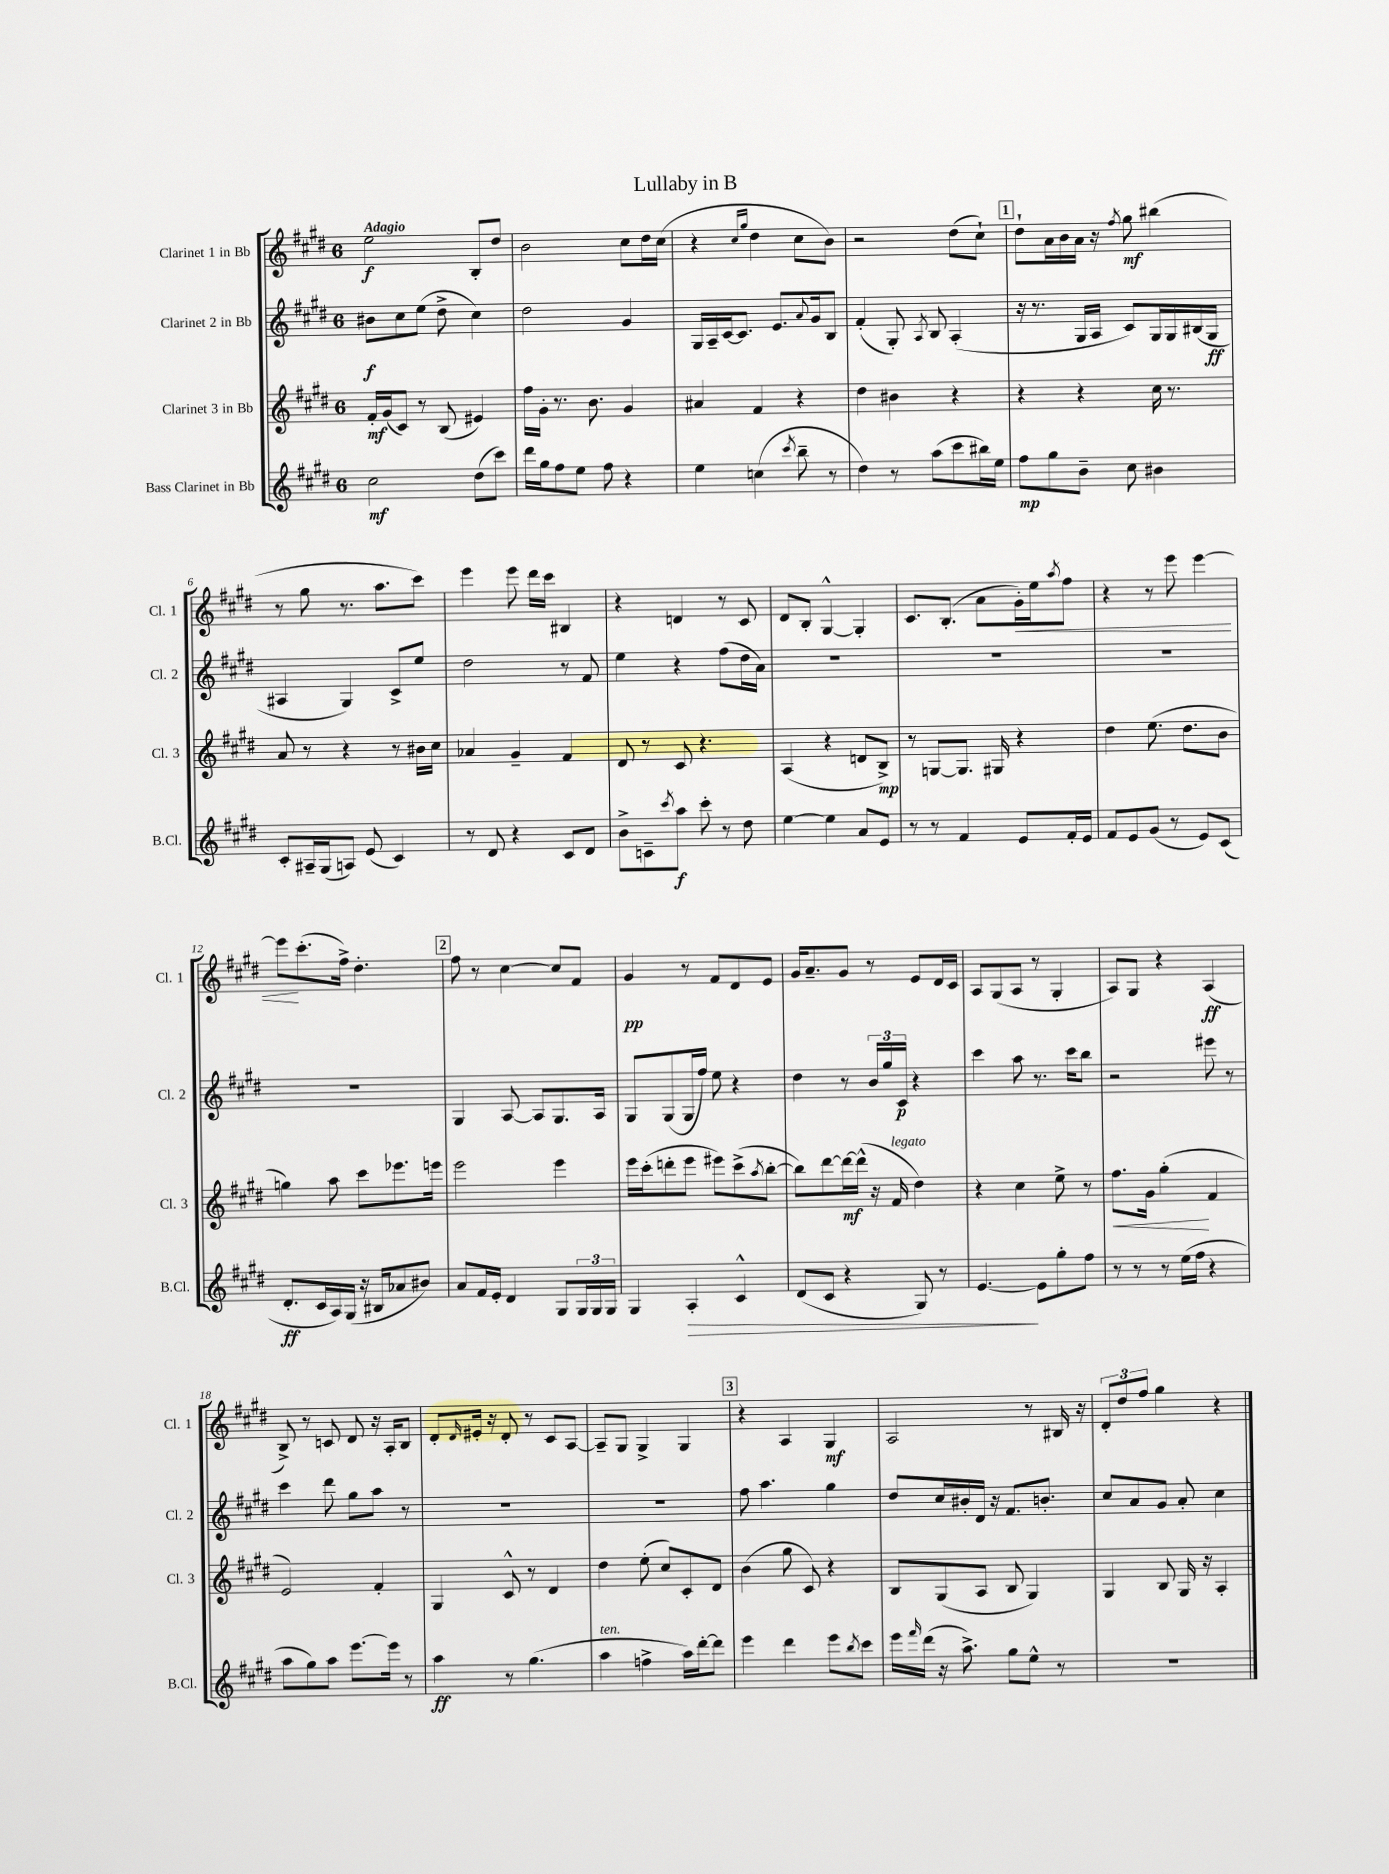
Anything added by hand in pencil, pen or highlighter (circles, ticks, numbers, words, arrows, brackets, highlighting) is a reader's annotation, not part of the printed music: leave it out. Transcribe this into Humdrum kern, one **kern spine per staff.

**kern	**dynam	**kern	**dynam	**kern	**dynam	**kern	**dynam
*part4	*part4	*part3	*part3	*part2	*part2	*part1	*part1
*staff4	*staff4	*staff3	*staff3	*staff2	*staff2	*staff1	*staff1
*I"Bass Clarinet in Bb	*	*I"Clarinet 3 in Bb	*	*I"Clarinet 2 in Bb	*	*I"Clarinet 1 in Bb	*
*I'B.Cl.	*	*I'Cl. 3	*	*I'Cl. 2	*	*I'Cl. 1	*
*clefG2	*	*clefG2	*	*clefG2	*	*clefG2	*
*k[f#c#g#d#]	*	*k[f#c#g#d#]	*	*k[f#c#g#d#]	*	*k[f#c#g#d#]	*
*M6/8	*	*M6/8	*	*M6/8	*	*M6/8	*
=1	=1	=1	=1	=1	=1	=1	=1
!	!	!	!	!	!	!LO:TX:a:B:t=Adagio	!
2cc#\	mf	16f#'/LL	mf	8b#X\L	f	2ee\	f
.	.	(16g#/J	.	.	.	.	.
.	.	8c#/J)	.	8cc#\	.	.	.
.	.	8r	.	(8ee\J	.	.	.
.	.	(8B/	.	8dd#^\	.	.	.
(8dd#\L	.	4e#X/)	.	4cc#\)	.	8B'/L	.
8ccc#\J)	.	.	.	.	.	8dd#/J	.
=2	=2	=2	=2	=2	=2	=2	=2
16ddd#\LL	.	16ff#\LL	.	2dd#\	.	2b\	.
16gg#\J	.	16g#'\JJ	.	.	.	.	.
8ff#\	.	8.r	.	.	.	.	.
8ee\J	.	.	.	.	.	.	.
.	.	8.b\	.	.	.	.	.
8ff#\	.	.	.	.	.	.	.
4r	.	4g#/	.	4g#/	.	8cc#\L	.
.	.	.	.	.	.	16dd#\L	.
.	.	.	.	.	.	(16cc#\JJ	.
=3	=3	=3	=3	=3	=3	=3	=3
4ee\	.	4a#X/	.	16G#/LL	.	4r	.
.	.	.	.	16A~/	.	.	.
.	.	.	.	[16c#/J	.	.	.
.	.	.	.	8.c#/J]	.	.	.
.	.	.	.	.	.	16qqcc#/LL	.
.	.	.	.	.	.	16qqgg#/JJ	.
(4ccn\	.	4f#/	.	.	.	4dd#\	.
.	.	.	.	8.e/L	.	.	.
8qccc#/	.	.	.	.	.	.	.
8bb~\	.	4r	.	.	.	8cc#\L	.
.	.	.	.	8qqa/	.	.	.
.	.	.	.	16g#/k	.	.	.
8r	.	.	.	8B/J	.	8b\J)	.
=4	=4	=4	=4	=4	=4	=4	=4
4dd#\)	.	4dd#\	.	(4f#'/	.	2r	.
8r	.	4b#X\	.	8G#'/)	.	.	.
.	.	.	.	8qA/	.	.	.
(8aa\L	.	.	.	8B/	.	.	.
8ccc#\	.	4r	.	(4A'/	.	(8dd#\L	.
16bb#X\L)	.	.	.	.	.	8cc#`\J)	.
16ee\JJ	.	.	.	.	.	.	.
!!LO:REH:place=s1:t=1
=5	=5	=5	=5	=5	=5	=5	=5
8ff#\L	mp	4r	.	16r	.	8dd#`\L	.
.	.	.	.	8.r	.	.	.
8gg#\	.	.	.	.	.	16a\L	.
.	.	.	.	.	.	16b\	.
8b~\J	.	4r	.	16G#/LL	.	16a\JJ	.
.	.	.	.	16A/JJ	.	16r	.
.	.	.	.	.	.	8qff#/	.
8cc#\	.	.	.	8c#/L)	.	8gg#\	mf
4b#X\	.	16cc#\	.	16G#/L	.	(4bb#X\	.
.	.	8.r	.	16G#/	.	.	.
.	.	.	.	(16B#X/	.	.	.
.	.	.	.	16G#/JJ	ff	.	.
!!LO:LB:g=z
=6	=6	=6	=6	=6	=6	=6	=6
8c#'/L	.	8a/	.	4A#X/	.	8r	.
16A#X~/L	.	8r	.	.	.	8gg#\	.
(16G#/J	.	.	.	.	.	.	.
8An/J)	.	4r	.	4G#/)	.	8.r	.
(8e/	.	.	.	.	.	.	.
.	.	.	.	.	.	8.aa\L	.
4c#/)	.	8r	.	8c#^/L	.	.	.
.	.	16b#X\LL	.	8ee/J	.	8ccc#\J)	.
.	.	16cc#\JJ	.	.	.	.	.
=7	=7	=7	=7	=7	=7	=7	=7
8r	.	4a-X/	.	2dd#\	.	4eee\	.
8d#/	.	.	.	.	.	.	.
4r	.	4g#~/	.	.	.	8eee\	.
.	.	.	.	.	.	16ddd#\LL	.
.	.	.	.	.	.	16ccc#\JJ	.
8c#/L	.	4f#/	.	8r	.	4B#X/	.
8d#/J	.	.	.	8f#/	.	.	.
=8	=8	=8	=8	=8	=8	=8	=8
8b^\L	.	8d#/	.	4ee\	.	4r	.
8cn~\	.	8r	.	.	.	.	.
8qccc#/	.	.	.	.	.	.	.
8aa\J	f	8c#/	.	4r	.	4dn/	.
8ccc#'\	.	4.r	.	.	.	.	.
8r	.	.	.	(8ff#\L	.	8r	.
8dd#\	.	.	.	16dd#\L	.	8c#/	.
.	.	.	.	16a\JJ)	.	.	.
=9	=9	=9	=9	=9	=9	=9	=9
[4ee\	.	(4A/	.	2.r	.	8d#/L	.
.	.	.	.	.	.	8B'/J	.
4ee\]	.	4r	.	.	.	[4G#^^/	.
8a/L	.	8dn/L	.	.	.	4G#'/]	.
8e/J	.	8B^/J)	mp	.	.	.	.
=10	=10	=10	=10	=10	=10	=10	=10
8r	.	8r	.	2.r	.	8.c#/L	.
8r	.	[8Gn/L	.	.	.	.	.
.	.	.	.	.	.	(8.B'/J	.
4f#/	.	8.G/J]	.	.	.	.	.
.	.	.	.	.	.	8a\L	.
.	.	16G#X/	.	.	.	.	.
!	!	!	!	!	!	!	!LO:HP:b
8e/L	.	4r	.	.	.	16g#'\L)	<
.	.	.	.	.	.	16ee\J	.
.	.	.	.	.	.	8qaa/	.
16f#'/L	.	.	.	.	.	8ff#\J	.
16e/JJ	.	.	.	.	.	.	.
=11	=11	=11	=11	=11	=11	=11	=11
8f#/L	.	4dd#\	.	2.r	.	4r	.
8e/	.	.	.	.	.	.	.
(8g#/J	.	(8.ee\	.	.	.	8r	.
8r	.	.	.	.	.	8eee\	.
.	.	8.dd#\L	.	.	.	.	.
8e/L)	.	.	.	.	.	[4eee\	.
(8c#/J	.	8b\J	.	.	.	.	.
!!LO:LB:g=z
=12	=12	=12	=12	=12	=12	=12	=12
8.d#'/L	ff	4ggn\)	.	2.r	.	8eee\L]	.
.	.	.	.	.	.	(8.ccc#'\	[
16c#/L	.	.	.	.	.	.	.
16A/)	.	8aa\	.	.	.	.	.
(16G#/JJ	.	.	.	.	.	16ff#^\Jk)	.
16r	.	8ccc#\L	.	.	.	4.dd#'\	.
16B#X/KL	.	.	.	.	.	.	.
8a-X/	.	8.eee-X\	.	.	.	.	.
8b#X/J)	.	.	.	.	.	.	.
.	.	16eeen\Jk	.	.	.	.	.
!!LO:REH:place=s1:t=2
=13	=13	=13	=13	=13	=13	=13	=13
8a/L	.	2eee\	.	4G#/	.	8ff#\	.
16f#/L	.	.	.	.	.	8r	.
16e'/JJ	.	.	.	.	.	.	.
4d#/	.	.	.	[8A/	.	[4cc#\	.
.	.	.	.	8A/L]	.	.	.
8G#/L	.	4eee\	.	8.G#/	.	8cc#/L]	.
24G#/L	.	.	.	.	.	8f#/J	.
24G#/	.	.	.	.	.	.	.
.	.	.	.	16A/Jk	.	.	.
24G#/JJ	.	.	.	.	.	.	.
=14	=14	=14	=14	=14	=14	=14	=14
4G#/	.	16eee\LL	.	8G#/L	.	4g#/	pp
.	.	(16ccc#'\J	.	.	.	.	.
.	.	8dddn'\	.	(8G#/	.	.	.
!	!LO:HP:b	!	!	!	!	!	!
4A'/	>	8eee\J	.	16G#/L	.	8r	.
.	.	.	.	16ff#/JJ)	.	.	.
.	.	8eee#X\L)	.	8ee\	.	8f#/L	.
4c#^^/	.	(8ccc#^\	.	4r	.	8d#/	.
.	.	8qaa/	.	.	.	.	.
.	.	[8bb'\J	.	.	.	8e/J	.
=15	=15	=15	=15	=15	=15	=15	=15
(8d#/L	.	8bb\L])	.	4dd#\	.	16g#/KL	.
.	.	.	.	.	.	8.a~/	.
8c#/J	.	[8ddd#\	.	.	.	.	.
4r	.	16ddd#\L_	mf	8r	.	8g#/J	.
.	.	(16ddd#^^\JJ]	.	.	.	.	.
.	.	16r	.	24b/LL	.	8r	.
.	.	.	.	24gg#/	.	.	.
!	!	!LO:TX:a:i:t=legato	!	!	!	!	!
.	.	16f#/	.	.	.	.	.
.	.	.	.	24c#/JJ	p	.	.
8G#/)	.	4dd#\)	.	4r	.	8e/L	.
8r	.	.	.	.	.	16d#/L	.
.	.	.	.	.	.	16c#/JJ	.
=16	=16	=16	=16	=16	=16	=16	=16
[4.e/	.	4r	.	4ccc#\	.	8A/L	.
.	.	.	.	.	.	(8G#/	.
.	.	4cc#\	.	8aa\	.	8A/J	.
8e\L]	]	.	.	8.r	.	8r	.
8gg#'\	.	8ee^\	.	.	.	4G#'/	.
.	.	.	.	16ccc#\KL	.	.	.
8ff#\J	.	8r	.	8bb\J	.	.	.
=17	=17	=17	=17	=17	=17	=17	=17
!	!	!	!LO:HP:b	!	!	!	!
8r	.	8.ff#\L	<	2r	.	8A/L)	.
8r	.	.	.	.	.	8G#/J	.
.	.	16g#\Jk	.	.	.	.	.
8r	.	(4gg#'\	.	.	.	4r	.
(16ee\LL	.	.	.	.	.	.	.
16ff#\JJ	.	.	.	.	.	.	.
4r	.	4f#/	[	8eee#X\	.	(4A/	ff
.	.	.	.	8r	.	.	.
!!LO:LB:g=z
=18	=18	=18	=18	=18	=18	=18	=18
8aa\L	.	2e/)	.	4ccc#\	.	8B^/)	.
8gg#\)	.	.	.	.	.	8r	.
8aa\J	.	.	.	8ddd#\	.	8cn/	.
[8.eee\L	.	.	.	8gg#\L	.	8d#/	.
.	.	4f#'/	.	8aa\J	.	16r	.
16eee\Jk]	.	.	.	.	.	16A'/KL	.
8r	.	.	.	8r	.	8B/J	.
=19	=19	=19	=19	=19	=19	=19	=19
4aa\	ff	4G#/	.	2.r	.	8d#'/L	.
.	.	.	.	.	.	16qqd#/	.
.	.	.	.	.	.	16e#X'/Jk	.
.	.	.	.	.	.	16r	.
8r	.	8c#^^/	.	.	.	8d#'/	.
(4.gg#\	.	8r	.	.	.	8r	.
.	.	4d#/	.	.	.	8c#/L	.
.	.	.	.	.	.	[8A/J	.
=20	=20	=20	=20	=20	=20	=20	=20
!LO:TX:a:i:t=ten.	!	!	!	!	!	!	!
4aa\	.	4dd#\	.	2.r	.	8A~/L]	.
.	.	.	.	.	.	8G#/J	.
4ffn^\	.	(8ee'\	.	.	.	4G#^/	.
.	.	8cc#/L)	.	.	.	.	.
16aa\LL)	.	8c#'/	.	.	.	4G#/	.
[16ddd#'\J	.	.	.	.	.	.	.
8ddd#\J]	.	8d#/J	.	.	.	.	.
!!LO:REH:place=s1:t=3
=21	=21	=21	=21	=21	=21	=21	=21
4eee\	.	(4b\	.	8ff#\	.	4r	.
.	.	.	.	4.aa\	.	.	.
4ddd#\	.	8gg#\	.	.	.	4A/	.
.	.	8c#/)	.	.	.	.	.
8eee\L	.	4r	.	4gg#\	.	4G#/	mf
8qbb/	.	.	.	.	.	.	.
8ccc#\J	.	.	.	.	.	.	.
=22	=22	=22	=22	=22	=22	=22	=22
16eee\LL	.	8B/L	.	8dd#/L	.	2A/	.
16qqfff#/	.	.	.	.	.	.	.
(16ddd#\JJ	.	.	.	.	.	.	.
16r	.	(8G#/	.	16cc#/L	.	.	.
8.aa^\)	.	.	.	16b#X'/	.	.	.
.	.	8A/J	.	16d#/JJ	.	.	.
.	.	.	.	16r	.	.	.
8gg#\L	.	8B/	.	8.f#/L	.	.	.
8ee^^\J	.	4G#/)	.	.	.	8r	.
.	.	.	.	8.bn'/J	.	.	.
8r	.	.	.	.	.	16B#X/	.
.	.	.	.	.	.	16r	.
=23	=23	=23	=23	=23	=23	=23	=23
2.r	.	4G#/	.	8cc#/L	.	12d#'/L	.
.	.	.	.	.	.	12dd#/	.
.	.	.	.	8a/	.	.	.
.	.	.	.	.	.	12ff#/J	.
.	.	8B/	.	8g#/J	.	4gg#\	.
.	.	16G#/	.	8a'/	.	.	.
.	.	16r	.	.	.	.	.
.	.	4A'/	.	4cc#\	.	4r	.
==	==	==	==	==	==	==	==
*-	*-	*-	*-	*-	*-	*-	*-
